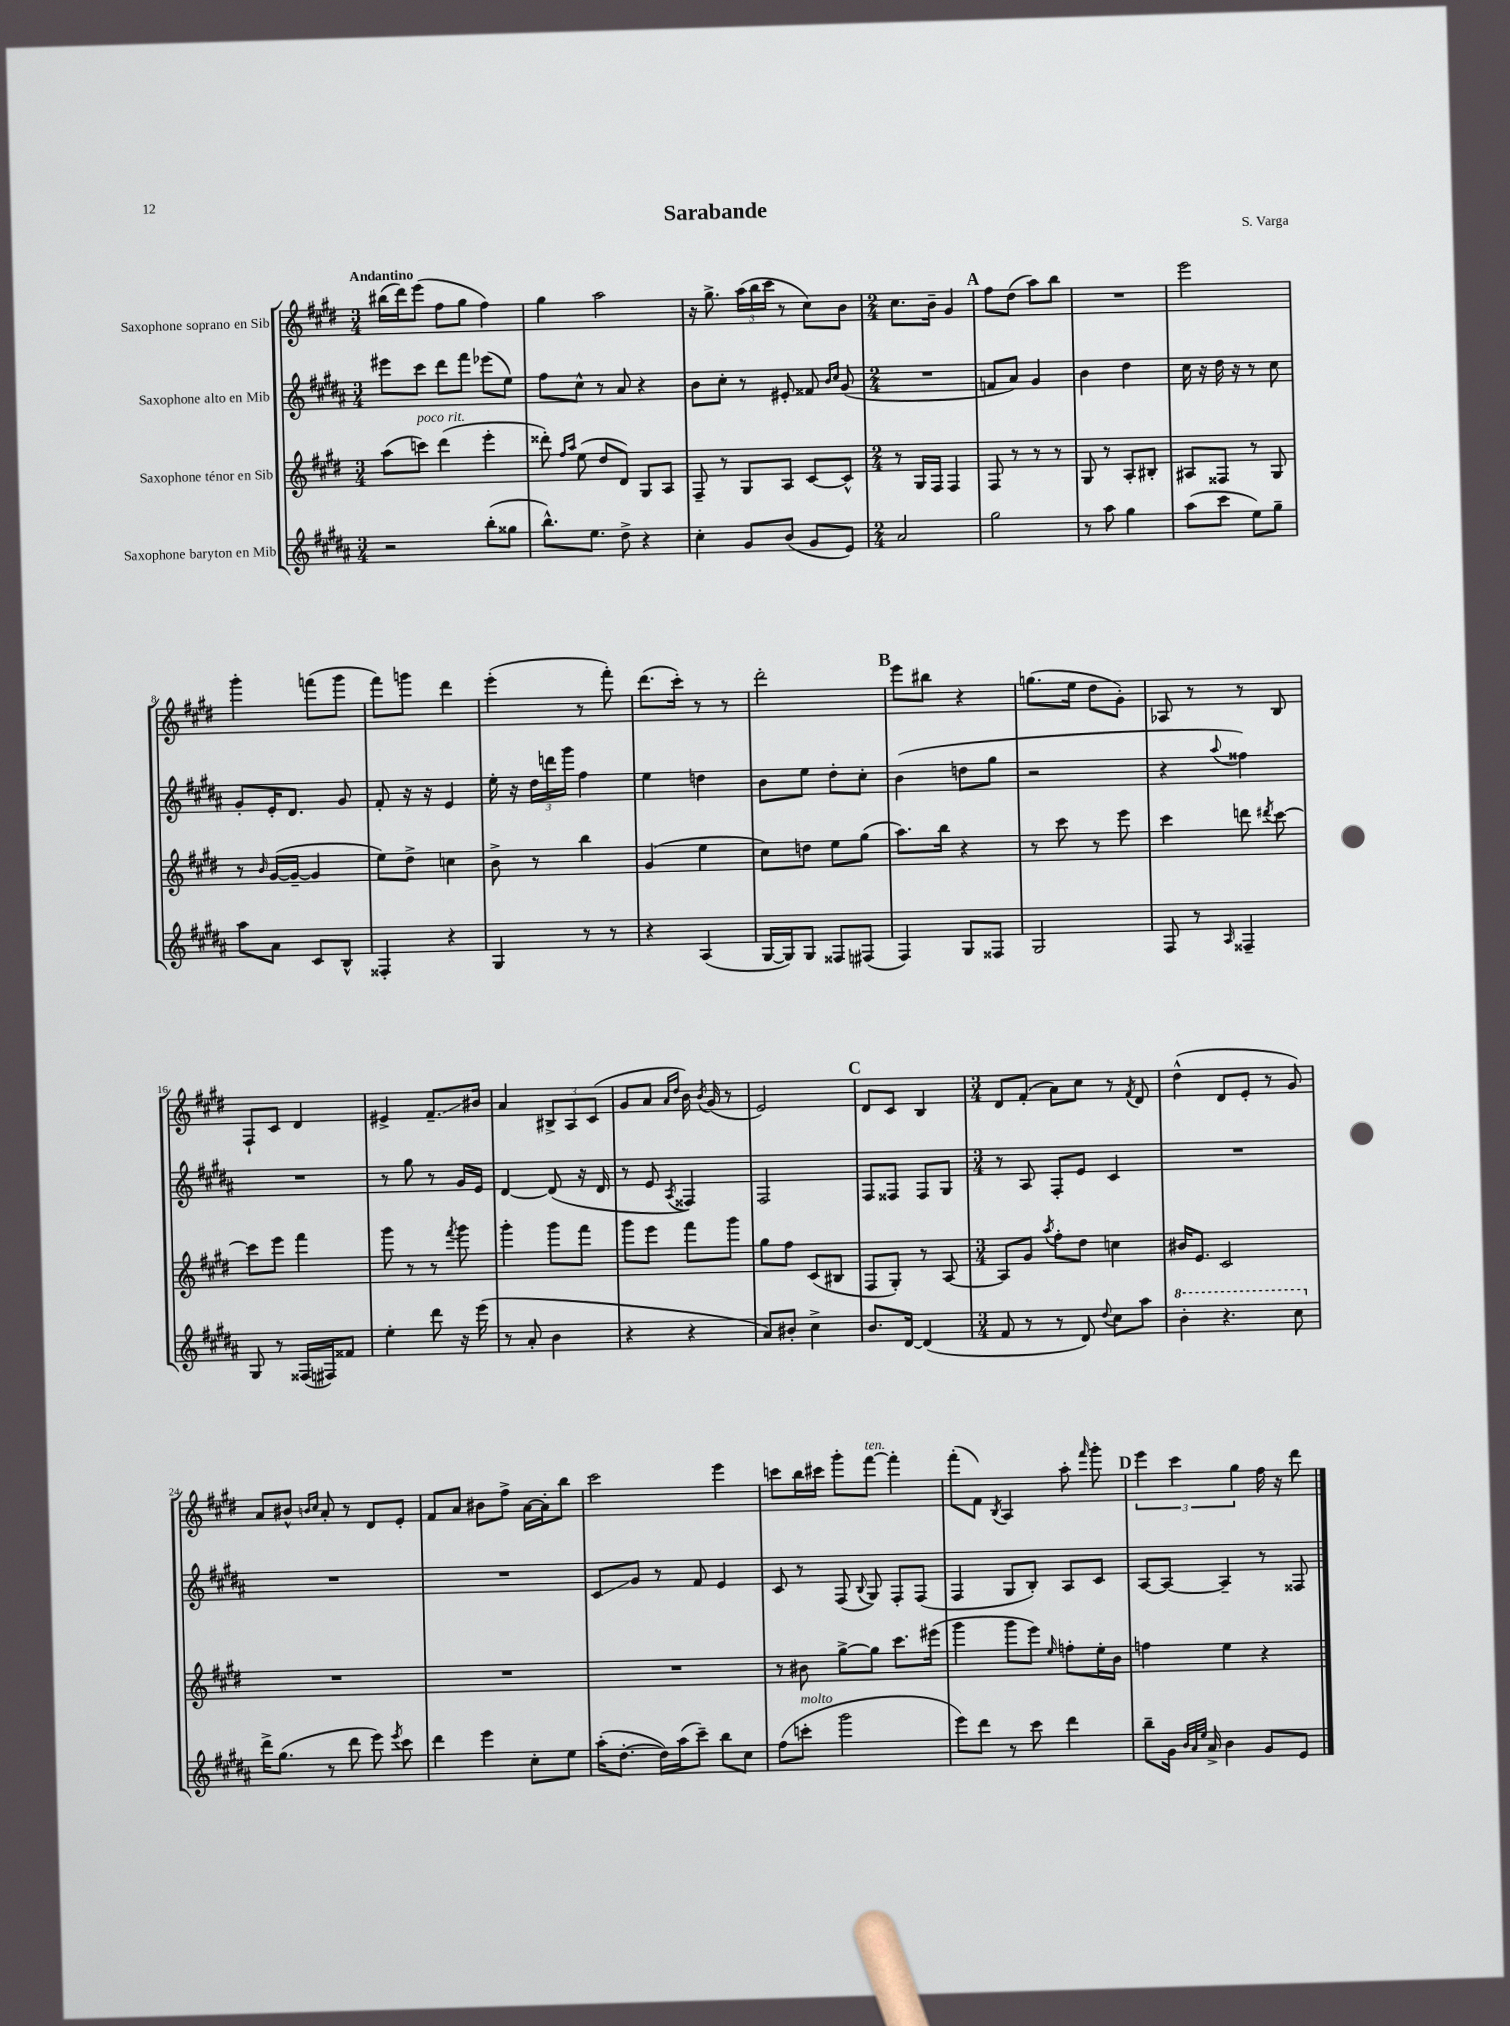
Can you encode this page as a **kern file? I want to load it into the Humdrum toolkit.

**kern	**kern	**kern	**kern
*staff4	*staff3	*staff2	*staff1
*clefG2	*clefG2	*clefG2	*clefG2
*k[f#c#g#d#a#]	*k[f#c#g#d#]	*k[f#c#g#d#a#]	*k[f#c#g#d#]
*M3/4	*M3/4	*M3/4	*M3/4
2r	(8aa\L	8eee#\L	(16bb#\LL
.	.	.	16ddd#\J)
.	8ccc\J)	8ccc#\J	(8eee\J
.	(4ddd#\	8ddd#\L	8ff#\L
.	.	8fff#\J	8gg#\J
(8bb'\L	4eee'\	(8eee-\L	4ff#\)
8gg##\J	.	8ee\J)	.
=	=	=	=
8.bb^^\L)	8ddd##'\)	8ff#\L	4gg#\
.	16qqff#/LL	.	.
.	16qqaa/JJ	.	.
.	(8ee\	8cc#^^\J	.
8.ee\J	.	.	.
.	8dd#/L	8r	2aa\
8dd#^\	8d#/J)	8a#/	.
4r	8G#/L	4r	.
.	8A/J	.	.
=	=	=	=
4cc#'\	8F#~/	8b\L	16r
.	.	.	8.gg#^\
.	8r	8cc#'\J	.
8g#/L	8G#/L	8r	(24aa\LL
.	.	.	24bb\
.	.	.	24ccc#\JJ
(8b/J	8A/J	8e#'/	8r
8g#/L	[8c#/L	8f##/	8cc#\L)
.	.	16qqb/LL	.
.	.	16qqcc#/JJ	.
8e/J)	8c#^^/]J	(8g#/	8b\J
=	=	=	=
*M2/4	*M2/4	*M2/4	*M2/4
2a#/	8r	2r	8.cc#\L
.	16G#/LL	.	.
.	16F#/JJ	.	16b~\Jk
.	4F#/	.	4g#/
=	=	=	=
2gg#\	8F#/	8f/L	8ff#\L
.	8r	8a#/J)	(8dd#\J
.	8r	4g#/	8aa\L)
.	8r	.	8bb\J
=	=	=	=
8r	8G#/	4b\	2r
8aa#\	8r	.	.
4gg#\	8A'/L	4dd#\	.
.	8B#'/J	.	.
=	=	=	=
(8aa#\L	8A#/L	16cc#\	2eee\
.	.	16r	.
8ccc#\J	8F##/J	16dd#\	.
.	.	16r	.
8ee\L)	8r	8r	.
8gg#~\J	8G#/	8cc#\	.
=	=	=	=
8aa#\L	8r	8g#'/L	4ggg#'\
.	16qqb/	.	.
8a#\J	([16g#/LL	16e'/K	.
.	16g#~/_JJ	8.d#/J	.
8c#/L	4g#/]	.	(8fff\L
8B^^/J	.	8g#/	8ggg#\J
=	=	=	=
4F##'/	8ee\L)	8f#'/	8fff#\L)
.	8dd#^\J	16r	8ggg\J
.	.	16r	.
4r	4cc\	4e/	4ddd#\
=	=	=	=
4G#/	8b^\	16ee'\	(4eee'\
.	.	16r	.
.	8r	24dd#\LL	.
.	.	24ddd\	.
.	.	24ggg#\JJ	.
8r	4bb\	4ff#\	8r
8r	.	.	8fff#'\)
=	=	=	=
4r	(4g#/	4ee\	(8.ddd#\L
.	.	.	16ccc#'\Jk)
(4A#/	4ee\	4dd\	8r
.	.	.	8r
=	=	=	=
[16G#/LL	8cc#\L)	8b\L	2ddd#'\
16G#/]J)	.	.	.
8G#/J	8dd\J	8ee\J	.
8F##/L	8ee\L	8dd#'\L	.
(8F#/J	(8gg#\J	8cc#'\J	.
=	=	=	=
4F#/)	8.aa\L)	(4b\	8eee\L
.	.	.	8bb#\J
.	16bb\Jk	.	.
8G#/L	4r	8dd\L	4r
8F##/J	.	8gg#\J	.
=	=	=	=
2G#/	8r	2r	(8.gg\L
.	8ccc#\	.	.
.	.	.	16ee\Jk
.	8r	.	8dd#\L
.	8eee\	.	8g#'\J)
=	=	=	=
8F#/	4ccc#\	4r	8A-/
8r	.	.	8r
16qqA#/	.	8qqaa#/	.
4F##~/	8ddd\	4ff##\)	8r
.	8qddd#/	.	.
.	[8ccc#\	.	8B/
=	=	=	=
8G#/	8ccc#\]L	2r	8F#`/L
8r	8eee\J	.	8c#/J
(16F##/LL	4fff#\	.	4d#/
16F#/J)	.	.	.
8f##/J	.	.	.
=	=	=	=
4ee'\	8ggg#\	8r	4e#^/
.	8r	8gg#\	.
8ddd#\	8r	8r	8.f#~/L
.	8qfff#/	.	.
16r	8ggg#\	16g#/LL	.
(16eee\	.	16e/JJ	16b#/Jk
=	=	=	=
8r	4ggg#'\	[4d#/	4a/
8a#'/	.	.	.
4b\	8ggg#\L	(8d#/]	12B#^/L
.	.	.	12A/
.	8fff#\J	16r	.
.	.	.	(12c#/J
.	.	16d#/	.
=	=	=	=
4r	8ggg#\L	8r	8g#/L
.	8eee\J	8e/	8a/J
.	.	.	16qqa/LL
.	.	8qA#/	16qqdd#/JJ
4r	8fff#\L	4F##/)	16b\)
.	.	.	8qb/
.	.	.	(16g#/
.	8ggg#\J	.	8r
=	=	=	=
8a#/L)	8gg#\L	2F#/	2e/)
8b#'/J	8ff#\J	.	.
4cc#^\	(8c#/L	.	.
.	8B#/J	.	.
=	=	=	=
8.b/L	8F#/L	8F#/L	8d#/L
.	8G#'/J)	8F##/J	8c#/J
[16d#/Jk	.	.	.
(4d#/]	8r	8F##/L	4B/
.	[8A/	8G#/J	.
=	=	=	=
*M3/4	*M3/4	*M3/4	*M3/4
8f#/	8A/]L	8r	8d#/L
8r	8g#/J	8A#/	(8f#'/J
.	8qaa/	.	.
8r	8ff#'\L	8F#'/L	8a\L)
8d#/)	8dd#\J	8e/J	8cc#\J
8qqdd#/	.	.	.
8cc#\L	4cc\	4c#/	8r
.	.	.	8qf#/
8aa#\J	.	.	8d#/
=	=	=	=
4bb'\	16b#/LK	2.r	(4dd#^^\
.	8.e/J	.	.
4.r	2c#/	.	8d#/L
.	.	.	8e'/J
.	.	.	8r
8ccc#\	.	.	8g#/)
=	=	=	=
16ddd#^\LK	2.r	2.r	8a/L
(8.gg#\J	.	.	.
.	.	.	8b#^^/J
.	.	.	16qqb/LL
.	.	.	16qqcc#/JJ
8r	.	.	8a'/
8ddd#\	.	.	8r
8eee\)	.	.	8d#/L
8qeee/	.	.	.
8ccc#\	.	.	8e'/J
=	=	=	=
4ddd#\	2.r	2.r	8f#/L
.	.	.	8a/J
4eee\	.	.	8b#\L
.	.	.	8ff#^\J
8cc#'\L	.	.	[16a\LL
.	.	.	16a'\]J
8ee\J	.	.	8bb\J
=	=	=	=
(16aa#'\LK	2.r	8c#/L	2ccc#\
[8.dd#'\J	.	.	.
.	.	8g#/J	.
16dd#\]LL)	.	8r	.
(16aa#\J	.	.	.
8ccc#~\J)	.	8f#/	.
8bb\L	.	4e/	4eee\
8cc#\J	.	.	.
=	=	=	=
(8ff#\L	8r	8c#/	8ccc\L
8ccc'\J	8b#\	8r	16bb\L
.	.	.	16ccc#\JJ
2ggg#\	[8gg#^\L	(8F#/	8ggg#'\L
.	.	8qqB/	.
.	8gg#\]J	8G#/)	[8fff#\J
.	8.ccc#\L	8F#'/L	4fff#'\]
.	.	(8F#/J	.
.	(16eee#\Jk	.	.
=	=	=	=
8eee\L)	4ggg#\	4F#/	(8fff#'\L
8ddd#\J	.	.	8f#\J)
.	.	.	8qB/
8r	8ggg#\L	8G#/L	4A/
8ccc#\	8eee\J)	8B'/J)	.
.	16qqee/	.	.
4ddd#\	8ff'\L	8A#/L	8aa'\
.	.	.	16qqfff#/
.	16ee'\L	8c#/J	8ggg#'\
.	16b\JJ	.	.
=	=	=	=
8bb~\L	4ff\	[8A#/L	6eee\
16g#\Jk	.	8A#/_J	.
.	.	.	6ccc#\
32qqb/LLL	.	.	.
32qqa#/	.	.	.
32qqee/JJJ	.	.	.
16a#^/	.	.	.
4b\	4ee\	4A#~/]	.
.	.	.	6gg#\
8g#/L	4r	8r	16ff#\
.	.	.	16r
8e/J	.	8F##/	8ddd#\
==	==	==	==
*-	*-	*-	*-
